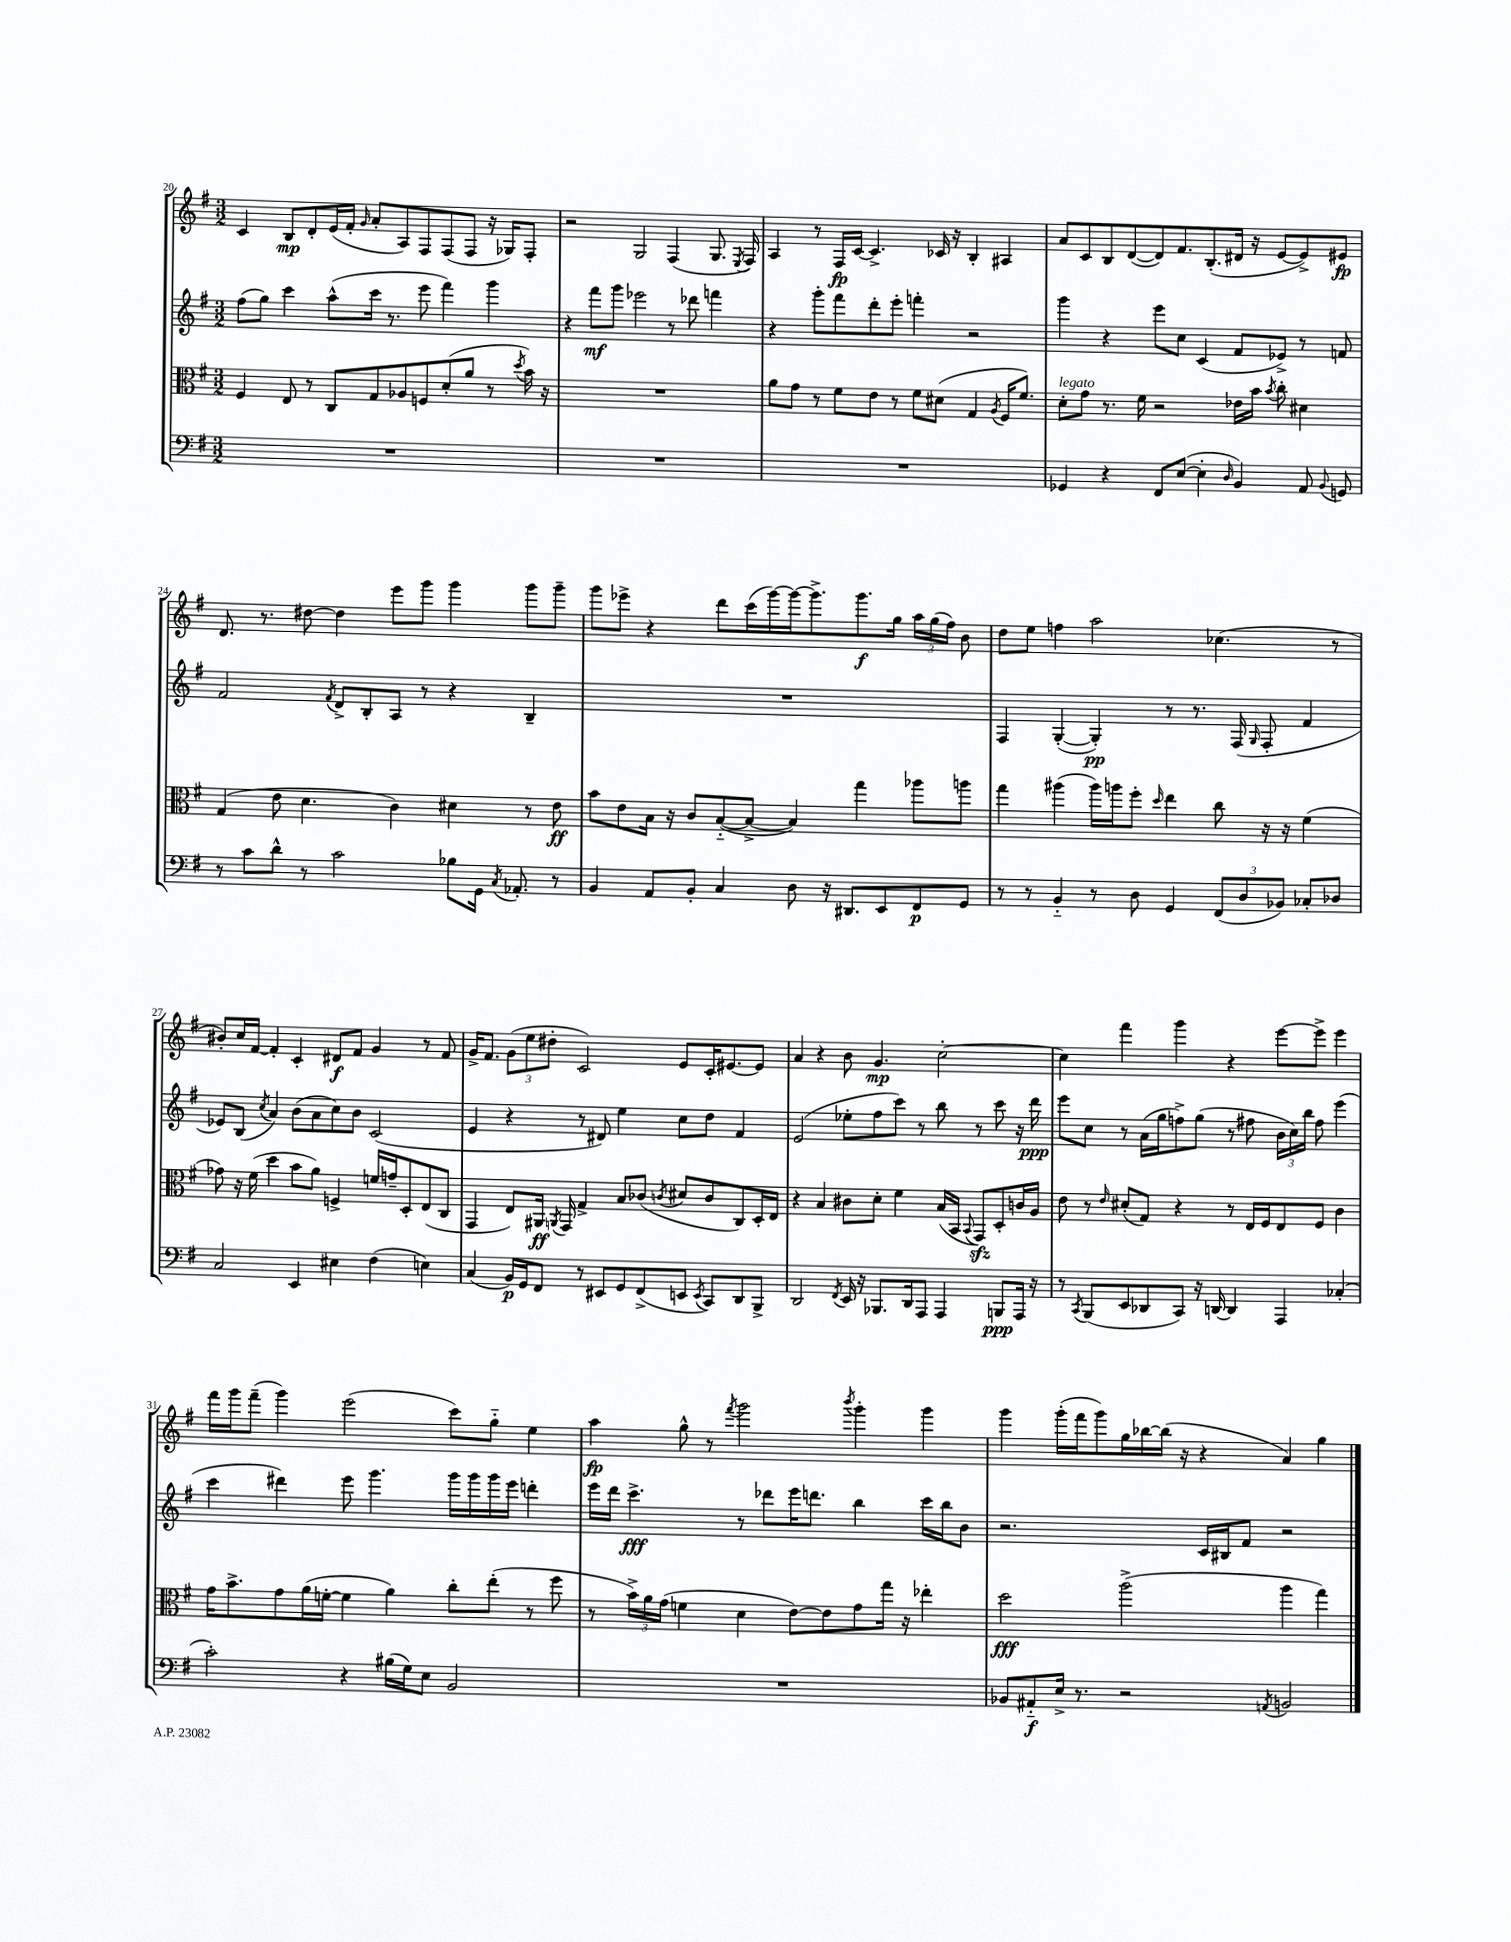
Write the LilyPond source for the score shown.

<<
\new StaffGroup <<
\new Staff = "s0" {
    \clef treble \key g \major \numericTimeSignature \time 3/2
    \autoBeamOff c'4 b8[\mp d'8-. e'16( fis'16]-. \grace { g'16 } a'8[-. a8) fis8 fis8( fis8] r16 ges16[) fis8]-. |
    r2 g2 fis4( g8. \acciaccatura { e8 } fis16) |
    a4 r8 fis16[\fp c'16]~ c'4.-> ces'16 r16 b4-. ais4 |
    a'8[ c'8 b8 d'8~( d'8) fis'8. b8.-.( dis'16] r16 e'8[~ e'8->) eis'8]\fp |
    d'8. r8. dis''8~ dis''4 e'''8[ g'''8] g'''4 g'''8[ g'''8]-- |
    g'''8[ ees'''8]-> r4 d'''8[ c'''16( g'''16~) g'''16~ g'''8.-> g'''8.\f g''16] \tuplet 3/2 { a''16[ g''16( fis''16]) } b'8 |
    d''8[ e''8] f''4 a''2 ces''4.( r8 |
    bis'8[-.) c''16 fis'16]~ fis'4-. c'4-. dis'8[\f fis'8] g'4 r8 fis'8 |
    g'16[-> fis'8.] \tuplet 3/2 { g'8[( e''8 dis''8]-. } c'2) e'8[ c'16-. eis'8.~ eis'8] |
    a'4 r4 b'8 g'4.\mp c''2~-. |
    c''4 fis'''4 g'''4 r4 e'''8[~ e'''8]-> e'''4 |
    fis'''16[ g'''16 fis'''8]--( g'''4) e'''2( c'''8[) g''8]-_ e''4 |
    a''4\fp g''8-^ r8 \acciaccatura { fis'''8 } g'''2 \acciaccatura { b'''8 } g'''4-. g'''4 |
    g'''4 g'''16[-.( fis'''16 g'''8) g''16 bes''16~ bes''16]( r16 r4 a'4) g''4 \bar "|." |
}
\new Staff = "s1" {
    \clef treble \key g \major \numericTimeSignature \time 3/2
    \autoBeamOff fis''8[( g''8]) c'''4 a''8[-^( c'''16] r8. e'''8 fis'''4) g'''4 |
    r4 fis'''8[\mf g'''8] ees'''2 r8 des'''8 f'''4 |
    r4 g'''8[-. fis'''8 d'''8-. e'''8]-. f'''4-. r2 |
    g'''4 r4 e'''8[ c''8] c'4( fis'8[ ees'8]->) r8 f'8 |
    fis'2 \acciaccatura { fis'8 } d'8[-> b8-. a8] r8 r4 b4-- |
    R1. |
    fis4 g4~-.( g4-.\pp) r8 r8. fis16( \grace { g16 } fis8-. fis'4 |
    ees'8[) b8]( \acciaccatura { c''8 } a'4) b'8[( a'8 c''8) b'8] c'2( |
    e'4 r4 r8 dis'8) e''4 c''8[ d''8] fis'4 |
    e'2( ees''8[-. fis''8 c'''8]) r8 b''8 r8 c'''8 r16 d'''16\ppp |
    e'''8[ c''8] r8 a'16[( g''16 f''8->) g''8]( r8 fis''8 \tuplet 3/2 { b'16[ c''16) b''16] } fis''8 e'''4( |
    c'''4 dis'''4) e'''8 g'''4. g'''16[ g'''16 g'''16 e'''16] d'''4-. |
    e'''16[ d'''16] c'''4.->\fff r8 des'''8[ e'''16 d'''8.] b''4 c'''16[ b''16 b'8] |
    r2. c'16[ bis16 fis'8] r2 \bar "|." |
}
\new Staff = "s2" {
    \clef alto \key g \major \numericTimeSignature \time 3/2
    \autoBeamOff fis4 e8 r8 c8[ g8 aes8 f8 d'8-.( a'8] r8 \acciaccatura { d''8 } b'16) r16 |
    R1. |
    a'8[ g'8] r8 fis'8[ e'8] r8 fis'8[ dis'8]( g4 \acciaccatura { a8 } fis16[ fis'8.]) |
    d'8[-.^\markup { \italic "legato" } g'8] r8. fis'16 r2 ees'16[ b'16] \acciaccatura { b'8 } c''8-. dis'4 |
    g4( e'8 d'4. c'4) dis'4 r8 e'8\ff |
    b'8[ e'8 b16] r16 c'8[ b8~-_( b8]~-> b4) g''4 aes''8[ a''8] |
    g''4 ais''4( ais''16[) a''16 fis''8]-. \grace { d''16 } e''4 c''8 r16 r16 fis'4( |
    ges'8) r16 fis'16( d''4 b'8[ a'8]) f4-> f'16[ g'16-- d8-. e8( c8] |
    g,4 e8[) ais,16]\ff \acciaccatura { a,8 } g,16 g4-> b8[ ces'8]( \acciaccatura { c'8 } dis'8[ c'8 c8) d16-. e16] |
    r4 b4 cis'8[ d'8]-. fis'4 b16[( b,16] \appoggiatura { b,8 } g,8[\sfz) d8-. c'16 a16] |
    e'8 r8 \grace { e'16 } dis'8[-.( g8]) r4 r8 e16[ fis16 e8 fis8] c'4 |
    g'16[ b'8.-> g'8 a'16( f'16]~-. f'4 a'4) c''8[-. e''8]-.( r8 fis''8 |
    r8 \tuplet 3/2 { b'16[->) a'16 g'16]( } f'4 d'4 e'8[~) e'8 g'8 g''16] r16 ees''4-. |
    d''2\fff a''2->( a''4 g''4) \bar "|." |
}
\new Staff = "s3" {
    \clef bass \key g \major \numericTimeSignature \time 3/2
    \autoBeamOff R1. |
    R1. |
    R1. |
    ges,4 r4 fis,8[ e8]~( e4-. \grace { d16 } b,4) a,8 \appoggiatura { b,8 } g,8 |
    r8 c'8[ d'8]-^ r8 c'2 bes8[ g,16] \acciaccatura { c8 } aes,8.-. r8 |
    b,4 a,8[ b,8]-. c4 d8 r16 dis,8.[ e,8 fis,8\p g,8] |
    r8 r8 b,4-_ r8 d8 g,4 \tuplet 3/2 { fis,8[( d8 bes,8]) } ces8[-. des8] |
    c2 e,4 eis4 fis4( e4) |
    c4( b,16[\p) g,16 fis,8] r8 eis,8[ g,8 fis,8->( e,8] \acciaccatura { e,8 } c,8[) d,8 b,,8]-> |
    d,2 \acciaccatura { fis,8 } e,16 r16 bes,,8.[ d,16 a,,8] a,,4 b,,8[\ppp a,,16] r16 |
    r8 \acciaccatura { c,8 } b,,8[( e,8 des,8 c,8]) r16 d,16~ d,4 a,,4 ces4-.( |
    c'2-.) r4 bis16[( g16) e8] b,2 |
    R1. |
    bes,8[ ais,8-_\f e16]-> r8. r2 \acciaccatura { a,8 } b,2 \bar "|." |
}
>>
>>
\layout { \context { \Score currentBarNumber = #20 } }
